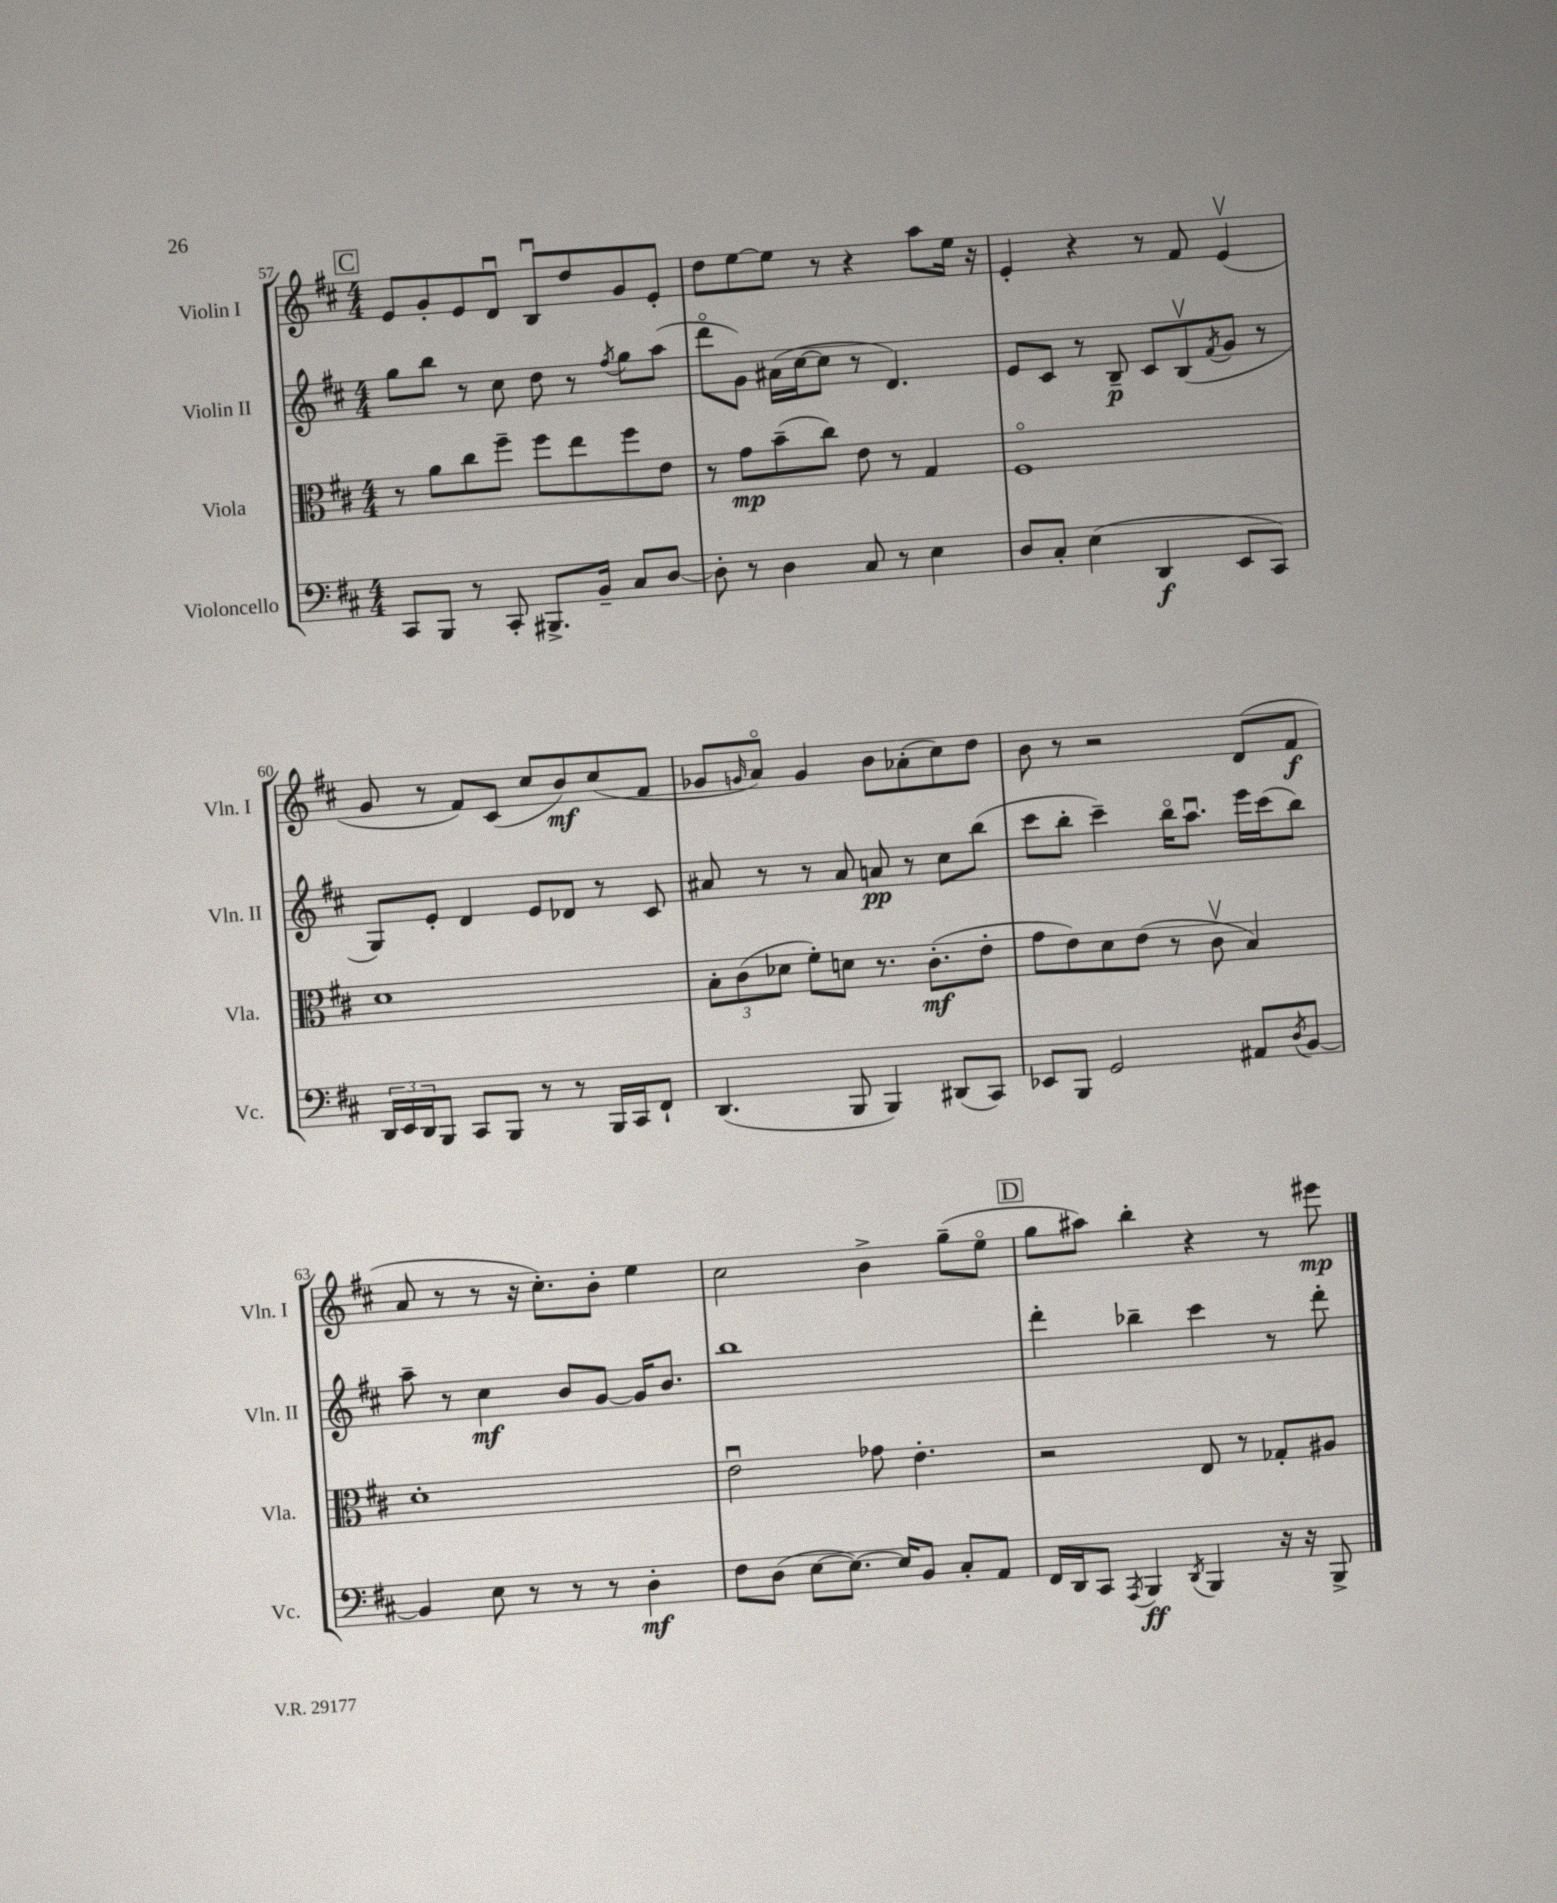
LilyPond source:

<<
\new StaffGroup <<
\new Staff = "s0" \with { instrumentName = "Violin I" shortInstrumentName = "Vln. I" } {
    \clef treble \key d \major \numericTimeSignature \time 4/4
    \mark \markup { \box "C" } e'8 g'8-. e'8 d'8\downbow b8\downbow d''8 g'8 e'8-. |
    d''8 e''8~ e''8 r8 r4 a''8 e''16 r16 |
    e'4-. r4 r8 fis'8 e'4\upbow( |
    g'8 r8 fis'8) cis'8( cis''8 b'8\mf) cis''8( fis'8 |
    ges'8 \grace { g'16 } a'8\flageolet) g'4 b'8 aes'8-.( cis''8) d''8 |
    b'8 r8 r2 d'8( fis'8\f |
    a'8 r8 r8 r16 cis''8.-.) b'8-. e''4 |
    cis''2 b'4-> g''8--( e''8\flageolet |
    \mark \markup { \box "D" } g''8 ais''8) b''4-. r4 r8 eis'''8\mp \bar "|." |
}
\new Staff = "s1" \with { instrumentName = "Violin II" shortInstrumentName = "Vln. II" } {
    \clef treble \key d \major \numericTimeSignature \time 4/4
    \mark \markup { \box "C" } g''8 b''8 r8 cis''8 d''8 r8 \acciaccatura { fis''8 } g''8 a''8( |
    d'''8\flageolet g'8) ais'16( cis''16~ cis''8 r8 d'4.) |
    e'8 cis'8 r8 b8--\p cis'8 b8\upbow( \acciaccatura { fis'8 } g'8 r8 |
    g8) e'8-. d'4 e'8 des'8 r8 cis'8 |
    ais'8 r8 r8 ais'8 a'8\pp r8 cis''8 b''8( |
    cis'''8 b''8-. cis'''4--) b''16\flageolet a''8.\downbow e'''16 cis'''16( b''8) |
    a''8-- r8 cis''4\mf b'8 g'8~ g'16 b'8. |
    b''1 |
    \mark \markup { \box "D" } d'''4-. bes''4-- cis'''4 r8 d'''8-. \bar "|." |
}
\new Staff = "s2" \with { instrumentName = "Viola" shortInstrumentName = "Vla." } {
    \clef alto \key d \major \numericTimeSignature \time 4/4
    \mark \markup { \box "C" } r8 a'8 cis''8 fis''8-- fis''8 e''8 fis''8 e'8 |
    r8 g'8\mp b'8--( cis''8) e'8 r8 g4 |
    fis1\flageolet |
    d'1 |
    \tuplet 3/2 { b8-. cis'8( des'8 } fis'8-.) d'8 r8. cis'8.-.\mf( e'8-. |
    g'8 e'8) d'8 e'8( r8 cis'8\upbow b4) |
    d'1-. |
    e'2\downbow ges'8 e'4.-. |
    \mark \markup { \box "D" } r2 e8 r8 ges8-. ais8 \bar "|." |
}
\new Staff = "s3" \with { instrumentName = "Violoncello" shortInstrumentName = "Vc." } {
    \clef bass \key d \major \numericTimeSignature \time 4/4
    \mark \markup { \box "C" } cis,8 b,,8 r8 cis,8-. bis,,8.-> b,16-- cis8 d8~ |
    d8-. r8 d4 cis8 r8 e4 |
    d8 cis8-. e4( d,4\f e,8 cis,8) |
    \tuplet 3/2 { d,16 e,16 d,16 } b,,8 cis,8 b,,8 r8 r8 b,,16 cis,16 fis,8-! |
    d,4.( b,,8 b,,4) dis,8( cis,8) |
    ees,8 b,,8 g,2 ais,8 \acciaccatura { d8 } b,8~ |
    b,4 e8 r8 r8 r8 d4-.\mf |
    fis8 d8( e8~ e8.~) e16 b,8 cis8-. a,8 |
    \mark \markup { \box "D" } fis,16 d,16 cis,8 \acciaccatura { a,,8 } b,,4\ff \acciaccatura { d,8 } b,,4 r16 r16 b,,8-> \bar "|." |
}
>>
>>
\layout { \context { \Score currentBarNumber = #57 } }
